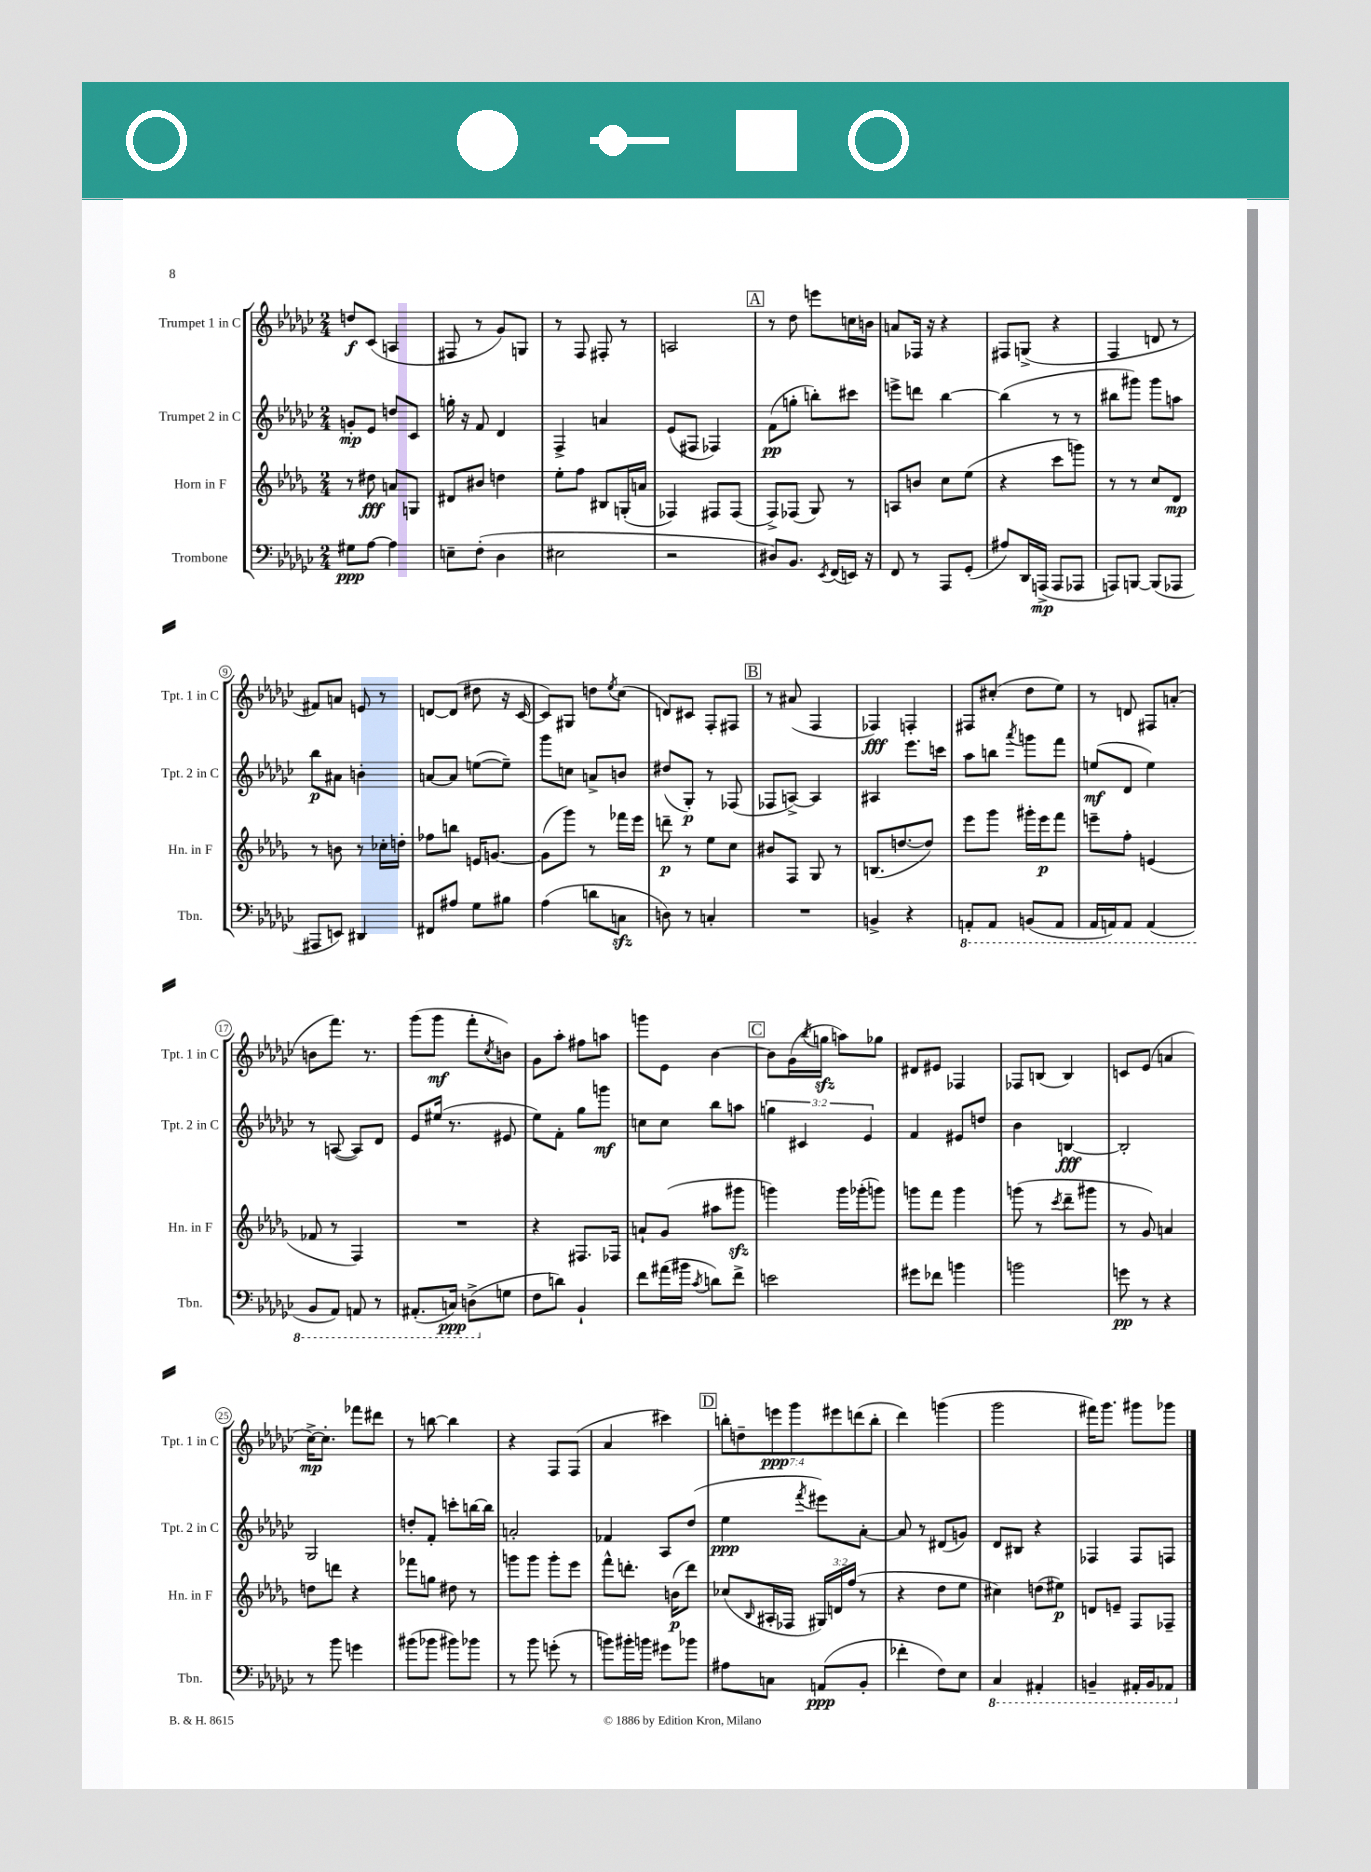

**kern	**dynam	**kern	**dynam	**kern	**dynam	**kern	**dynam
*part4	*part4	*part3	*part3	*part2	*part2	*part1	*part1
*staff4	*staff4	*staff3	*staff3	*staff2	*staff2	*staff1	*staff1
*I"Trombone	*	*I"Horn in F	*	*I"Trumpet 2 in C	*	*I"Trumpet 1 in C	*
*I'Tbn.	*	*I'Hn. in F	*	*I'Tpt. 2 in C	*	*I'Tpt. 1 in C	*
*clefF4	*	*clefG2	*	*clefG2	*	*clefG2	*
*k[b-e-a-d-g-c-]	*	*k[b-e-a-d-g-]	*	*k[b-e-a-d-g-c-]	*	*k[b-e-a-d-g-c-]	*
*M2/4	*	*M2/4	*	*M2/4	*	*M2/4	*
=1	=1	=1	=1	=1	=1	=1	=1
8G#X\L	ppp	8r	.	8gn'/L	mp	8ddn/L	f
[8A-\J	.	8dd#X\	fff	8e-/J	.	(8c-/J	.
4A-\]	.	8an/L	.	8ddn/L	.	4An/	.
.	.	8Gn/J	.	8c-/J	.	.	.
=2	=2	=2	=2	=2	=2	=2	=2
8En~\L	.	8d#X/L	.	16ggn'\	.	8F#X/	.
.	.	.	.	16r	.	.	.
(8F'\J	.	8b#X/J	.	8f/	.	8r	.
4D-\	.	4ddn\	.	4d-/	.	8g-/L)	.
.	.	.	.	.	.	8Gn/J	.
=3	=3	=3	=3	=3	=3	=3	=3
2E#X\	.	8ee-'\L	.	4F^/	.	8r	.
.	.	8ff\J	.	.	.	8F/	.
.	.	8B#X/L	.	4an/	.	8F#X'/	.
.	.	(16Gn'/L	.	.	.	8r	.
.	.	16an/JJ	.	.	.	.	.
=4	=4	=4	=4	=4	=4	=4	=4
2r	.	4F-X/)	.	(8e-/L	.	2An/	.
.	.	.	.	8F#X/J	.	.	.
.	.	8F#X/L	.	4F-X/)	.	.	.
.	.	(8F#/J	.	.	.	.	.
!!LO:REH:place=s1:t=A
=5	=5	=5	=5	=5	=5	=5	=5
8D#X/L)	.	8F^/L)	.	(8f\L	pp	8r	.
8.BB-/J	.	(8F-X/J	.	8ggn'\J	.	8dd-\	.
.	.	8G-/)	.	8bbn'\L)	.	8eeen\L	.
8qEE-/	.	.	.	.	.	.	.
(16FF/LL	.	.	.	.	.	.	.
16EEn/JJ)	.	8r	.	8ccc#X\J	.	16ccn\L	.
16r	.	.	.	.	.	16bn\JJ	.
=6	=6	=6	=6	=6	=6	=6	=6
8FF/	.	8An/L	.	8eeen^\L	.	8an/L	.
8r	.	8bn/J	.	8dddn\J	.	16F-X/Jk	.
.	.	.	.	.	.	16r	.
8AAA-/L	.	8cc\L	.	[4bb-\	.	4r	.
(8GG-'/J	.	(8ee-\J	.	.	.	.	.
=7	=7	=7	=7	=7	=7	=7	=7
8A#X/L)	.	4r	.	(4bb-\]	.	8F#X/L	.
16DD-/L	.	.	.	.	.	(8Gn^/J	.
(16AAAn^/JJ	mp	.	.	.	.	.	.
8AAA/L	.	8ccc\L	.	8r	.	4r	.
8AAA-X/J	.	8gggn\J)	.	8r	.	.	.
=8	=8	=8	=8	=8	=8	=8	=8
8AAAn/L)	.	8r	.	8bb#X\L	.	4F/	.
[8BBBn/J	.	8r	.	8ggg#X\J)	.	.	.
(8BBB/L]	.	8cc/L	.	8ggg#\L	.	8dn/	.
8AAA-X/J	.	8d-/J	mp	8aan\J	.	8r	.
!!LO:LB:g=z
=9	=9	=9	=9	=9	=9	=9	=9
8AAA#X/L	.	8r	.	8bb-\L	p	8f#X/L)	.
8EEn/J)	.	8bn\	.	8a#X\J	.	8an/J	.
4DD#X/	.	8r	.	4bn'\	.	8en/	.
.	.	16cc-X'\LL	.	.	.	8r	.
.	.	16ddn'\JJ	.	.	.	.	.
=10	=10	=10	=10	=10	=10	=10	=10
8FF#X/L	.	8ff-X\L	.	[8an/L	.	[8dn/L	.
8A#X/J	.	8bbn\J	.	8a/J]	.	(8d/J]	.
8G-\L	.	16en/KL	.	([8een\L	.	8dd#X\	.
.	.	[8.gn/J	.	.	.	.	.
8B#X\J	.	.	.	8ee~\J])	.	16r	.
.	.	.	.	.	.	[16c-/	.
=11	=11	=11	=11	=11	=11	=11	=11
(4A-\	.	(8g\L]	.	8ggg-\L	.	8c-/L])	.
.	.	8ggg-\J)	.	8ccn\J	.	8G#X/J	.
8dn\L	.	8r	.	8an^/L	.	8ddn\L	.
.	.	.	.	.	.	8qee-/	.
8Cnzz\J	.	16fff-X\LL	.	8bn/J	.	(8cc-\J	.
.	.	16eee-\JJ	.	.	.	.	.
=12	=12	=12	=12	=12	=12	=12	=12
8Dn\)	.	8dddn~\	p	(8dd#X/L	.	8dn/L)	.
8r	.	8r	.	8G-'/J)	p	8c#X/J	.
4Cn'/	.	8ee-\L	.	8r	.	8F'/L	.
.	.	8cc\J	.	(8F-X/	.	8F#X/J	.
!!LO:REH:place=s1:t=B
=13	=13	=13	=13	=13	=13	=13	=13
2r	.	8b#X/L	.	8F-X/L	.	8r	.
.	.	8F/J	.	[8An^/J)	.	(8a#X/	.
.	.	8G-/	.	4A/]	.	4F/	.
.	.	8r	.	.	.	.	.
=14	=14	=14	=14	=14	=14	=14	=14
4BBn^/	.	(8.Bn/L	.	4A#X/	.	4F-X/)	fff
.	.	[8.ddn/	.	.	.	.	.
4r	.	.	.	8.eee-\L	.	4Fn'/	.
.	.	8dd/J])	.	.	.	.	.
.	.	.	.	16cccn\Jk	.	.	.
=15	=15	=15	=15	=15	=15	=15	=15
*8ba	*	*	*	*	*	*	*
8AAAn'/L	.	8eee-\L	.	8aa-\L	.	8F#X/L	.
8AAA/J	.	8ggg-\J	.	8bbn\J	.	(8cc#X'/J	.
.	.	.	.	8qaaa-/	.	.	.
(8BBBn/L	.	16ggg#X'\LL	.	8gggn\L	.	8dd-\L	.
.	.	16eee-\J	p	.	.	.	.
8AAA/J	.	8fff\J	.	8fff\J	.	8ee-\J)	.
=16	=16	=16	=16	=16	=16	=16	=16
16AAA-/LL	.	8eeen~\L	.	(8een/L	mf	8r	.
16AAAn/J)	.	.	.	.	.	.	.
8AAA/J	.	8ff'\J	.	8d-/J	.	8dn/	.
(4AAA/	.	(4en/	.	4ee\)	.	8F#X/L	.
.	.	.	.	.	.	(8an'/J	.
!!LO:LB:g=z
=17	=17	=17	=17	=17	=17	=17	=17
8BBB-/L	.	8f-X/	.	8r	.	8bn\L	.
8AAA-/J)	.	8r	.	([8An/	.	8.fff\J)	.
8AAAn/	.	4F/)	.	8A/L])	.	.	.
.	.	.	.	.	.	8.r	.
8r	.	.	.	8d-/J	.	.	.
=18	=18	=18	=18	=18	=18	=18	=18
(8.AAA#X'/L	.	2r	.	8e-/L	.	(8ggg-\L	.
.	.	.	.	(16ee#X/Jk	.	8ggg-\J	mf
16CCn/Jk)	ppp	.	.	8.r	.	.	.
(8DDn^\L	.	.	.	.	.	8fff'\L	.
.	.	.	.	.	.	8qcc-/	.
*X8ba	*	*	*	*	*	*	*
8Gn\J	.	.	.	8e#X/	.	8bn\J)	.
=19	=19	=19	=19	=19	=19	=19	=19
8F\L	.	4r	.	8ee-\L)	.	8g-\L	.
8dn\J)	.	.	.	8f'\J	.	8aa-'\J	.
4BB-`/	.	8.F#X/L	.	8gg-\L	.	8ff#X\L	.
.	.	.	.	8gggn\J	mf	8aan\J	.
.	.	16F-X/Jk	.	.	.	.	.
=20	=20	=20	=20	=20	=20	=20	=20
8f\L	.	8an`/L	.	8ccn\L	.	8gggn\L	.
(16a#X\L	.	(8g-/J	.	8cc\J	.	8e-\J	.
16b#X\JJ	.	.	.	.	.	.	.
8qc-/	.	.	.	.	.	.	.
8dn\L)	.	8aa#X\L	.	8bb-\L	.	[4b-\	.
8f^\J	.	8ggg#Xzz\J	.	8aan\J	.	.	.
!!LO:REH:place=s1:t=C
=21	=21	=21	=21	=21	=21	=21	=21
2en\	.	4gggn\)	.	6ggn\	.	8b-\L]	.
.	.	.	.	.	.	(16g-\L	.
.	.	.	.	6c#X/	.	.	.
.	.	.	.	.	.	8qbb-/	.
.	.	.	.	.	.	16ggnzz\JJ	.
.	.	16ggg\LL	.	.	.	8aan\L)	.
.	.	(16ggg-X'\J	.	.	.	.	.
.	.	.	.	6e-/	.	.	.
.	.	8gggn\J)	.	.	.	8gg-X\J	.
=22	=22	=22	=22	=22	=22	=22	=22
8g#X\L	.	8gggn\L	.	4f/	.	8d#X/L	.
8f-X\J	.	8fff\J	.	.	.	8e#X/J	.
4bn\	.	4ggg\	.	8e#X/L	.	4F-X/	.
.	.	.	.	8ddn/J	.	.	.
=23	=23	=23	=23	=23	=23	=23	=23
2bn\	.	(8gggn\	.	4b-\	.	8F-X/L	.
.	.	8r	.	.	.	(8Bn/J	.
.	.	8qccc/	.	.	.	.	.
.	.	8ddd-~\L	.	[4Bn/	fff	4B/)	.
.	.	8ggg#X\J	.	.	.	.	.
=24	=24	=24	=24	=24	=24	=24	=24
8gn\	pp	8r	.	2B'/]	.	8cn/L	.
8r	.	8g-/)	.	.	.	(8e-/J	.
4r	.	4an/	.	.	.	4an/	.
!!LO:LB:g=z
=25	=25	=25	=25	=25	=25	=25	=25
8r	.	8ddn\L	.	2G-/	.	[16cc-^\KL)	mp
.	.	.	.	.	.	8.cc-'\J]	.
8b-\	.	8dddn\J	.	.	.	.	.
4gn\	.	4r	.	.	.	8fff-X\L	.
.	.	.	.	.	.	8ddd#X\J	.
=26	=26	=26	=26	=26	=26	=26	=26
(8b#X\L	.	8fff-X\L	.	8ddn'/L	.	8r	.
8b-X\J	.	8ggn\J	.	8f'/J	.	[8bbn\	.
8b#X\L)	.	8dd#X\	.	8cccn'\L	.	4bb\]	.
8b-X\J	.	8r	.	[16bbn\L	.	.	.
.	.	.	.	16bb\JJ]	.	.	.
=27	=27	=27	=27	=27	=27	=27	=27
8r	.	8gggn\L	.	2an'/	.	4r	.
8b-\	.	8ggg\J	.	.	.	.	.
(8gn'\	.	8ggg'\L	.	.	.	8F/L	.
8r	.	8eee-\J	.	.	.	(8F/J	.
=28	=28	=28	=28	=28	=28	=28	=28
8bn\L)	.	8fff^^\L	.	4f-X/	.	4a-/	.
16b#X'\L	.	8.dddn'\J	.	.	.	.	.
16bn\JJ	.	.	.	.	.	.	.
8g#X\L	.	.	.	8A-/L	.	4ccc#X\)	.
.	.	(16bn\KL	p	.	.	.	.
8b-X\J	.	8ddd\J)	.	(8dd-/J	.	.	.
!!LO:REH:place=s1:t=D
=29	=29	=29	=29	=29	=29	=29	=29
8A#X\L	.	(8cc-X/L	.	4ee-\	ppp	14bbn'\L	.
.	.	.	.	.	.	14ddn~\	.
.	.	16qqB-/	.	.	.	.	.
8Cn\J	.	16A#X'/L	.	.	.	.	.
.	.	.	.	.	.	14eeen\	ppp
.	.	16F-X/JJ	.	.	.	.	.
.	.	.	.	.	.	14ggg-\	.
.	.	.	.	8qfff/	.	.	.
(8AAn/L	ppp	24G#X/LL)	.	8eee#X\L)	.	.	.
.	.	.	.	.	.	14eee#X\	.
.	.	24dn/	.	.	.	.	.
.	.	(24ff/JJ	.	.	.	.	.
.	.	.	.	.	.	(14dddn\	.
8BB-'/J	.	8r	.	[8a-'\J	.	.	.
.	.	.	.	.	.	14bb'\J	.
=30	=30	=30	=30	=30	=30	=30	=30
4f-X'\	.	4r	.	8a-/]	.	4ddd-\)	.
.	.	.	.	8r	.	.	.
8F\L)	.	8dd-\L	.	(8d#X/L	.	(4gggn\	.
8E-\J	.	8ee-\J	.	8gn/J)	.	.	.
=31	=31	=31	=31	=31	=31	=31	=31
*8ba	*	*	*	*	*	*	*
4CC-/	.	4cc#X\)	.	8d-/L	.	2ggg-\	.
.	.	.	.	8B#X/J	.	.	.
4AAA#X'/	.	(8ddn\L	.	4r	.	.	.
.	.	8ee#X\J)	p	.	.	.	.
=32	=32	=32	=32	=32	=32	=32	=32
4BBBn~/	.	8dn/L	.	4F-X/	.	16fff#X\KL)	.
.	.	.	.	.	.	8.ggg-\J	.
.	.	8en~/J	.	.	.	.	.
16AAA#X'/LL	.	8F/L	.	8F-/L	.	8ggg#X\L	.
16BBB/J	.	.	.	.	.	.	.
8AAA-X/J	.	8F-X~/J	.	8Fn/J	.	8ggg-X\J	.
*X8ba	*	*	*	*	*	*	*
==	==	==	==	==	==	==	==
*-	*-	*-	*-	*-	*-	*-	*-
